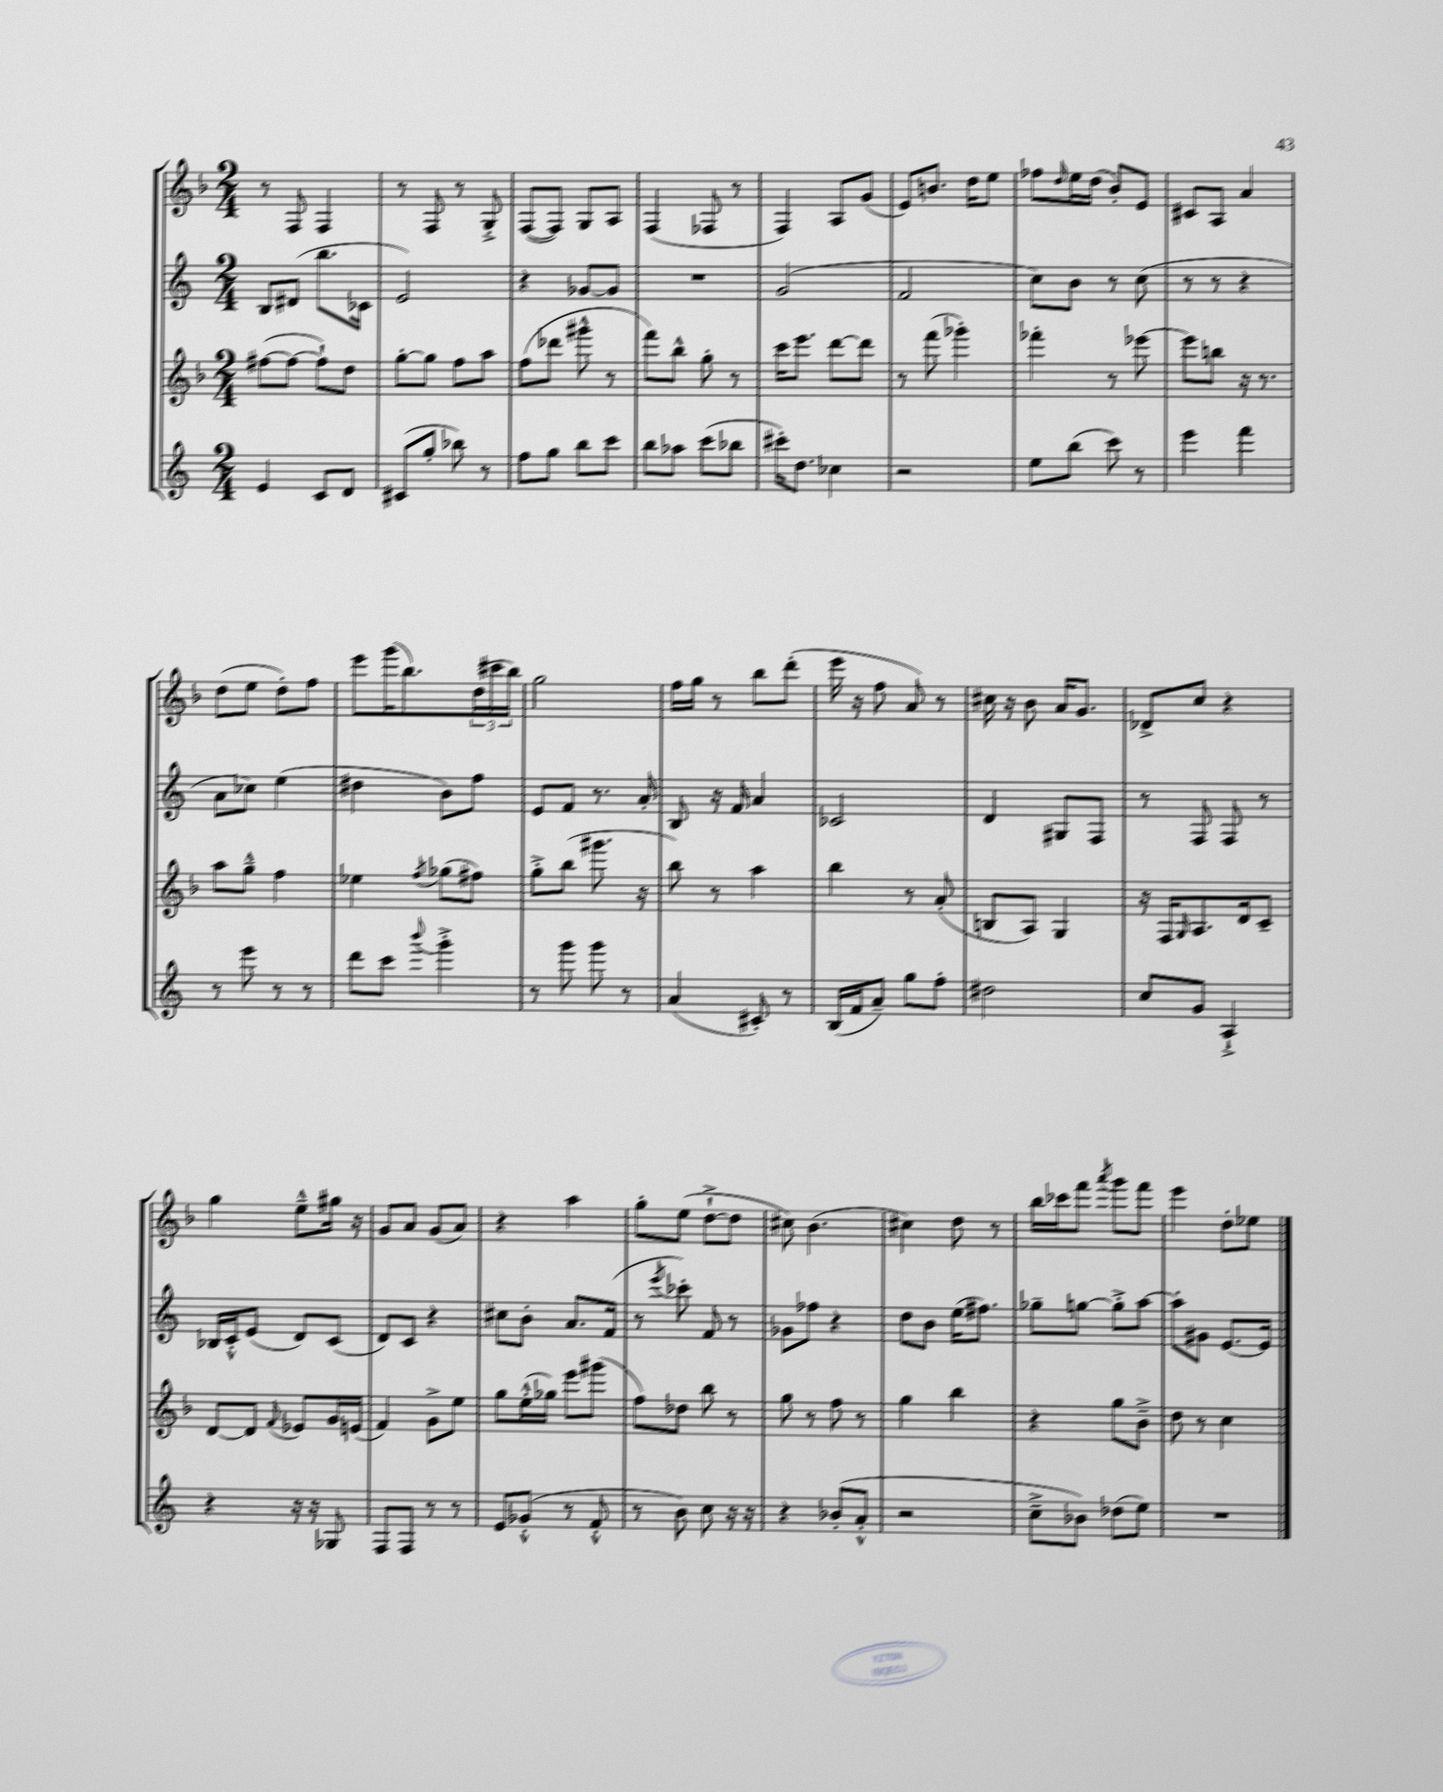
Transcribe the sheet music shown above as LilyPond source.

<<
\new StaffGroup <<
\new Staff = "s0" {
    \clef treble \key f \major \numericTimeSignature \time 2/4
    r8 f8 f4 |
    r8 f8 r8 g8-.-> |
    f8~( f8) g8 a8 |
    f4( fes8 r8 |
    f4) a8 g'8( |
    e'8) b'8. d''16 e''8 |
    fes''8 \grace { d''16 } e''16 d''16( bes'8-.) e'8 |
    cis'8 a8 a'4 |
    d''8( e''8 d''8-.) f''8 |
    e'''8 g'''16( bes''8.) \tuplet 3/2 { d''16( cis'''16 bes''16) } |
    g''2 |
    f''16 g''16 r8 bes''8 d'''8-.( |
    e'''16 r16 f''8 a'8) r8 |
    cis''16 r16 bes'8 a'16 g'8. |
    des'8-> c''8 r4 |
    g''4 e''8---^ gis''16 r16 |
    g'8 a'8 g'8( a'8) |
    r4 a''4 |
    g''8-. e''8( d''8~-!-> d''8 |
    cis''8) bes'4.( |
    cis''4) d''8 r8 |
    bes''16 ces'''16 f'''8 \acciaccatura { a'''8 } g'''8 f'''8 |
    e'''4 d''8-. ees''8 \bar "|." |
}
\new Staff = "s1" {
    \clef treble \key c \major \numericTimeSignature \time 2/4
    b8 dis'8( b''8. ces'16 |
    e'2) |
    r4 ges'8~ ges'8 |
    R2 |
    g'2( |
    f'2 |
    c''8) b'8 r8 c''8( |
    r8 r8 r4 |
    a'8 ces''8) e''4( |
    dis''4 b'8) f''8 |
    e'8 f'8 r8. a'16-. |
    b8 r16 f'16 a'4 |
    ces'2 |
    d'4 gis8 f8 |
    r8 f8 f8 r8 |
    bes16 c'16-.-^ e'8( d'8) c'8( |
    d'8) c'8 r4 |
    cis''8 b'8-. a'8. f'16( |
    r8 \acciaccatura { e'''8 } ces'''8-.) f'8 r8 |
    ges'8 fes''8 r4 |
    d''8 b'8 e''16( fis''8.) |
    ges''8-- g''8~ g''8-.-> a''8~ |
    a''8-. gis'8 e'8.~ e'16 \bar "|." |
}
\new Staff = "s2" {
    \clef treble \key f \major \numericTimeSignature \time 2/4
    fis''8~( fis''8~ fis''8-!) d''8 |
    g''8~-. g''8 f''8 a''8 |
    f''8( des'''8 gis'''8-^ r8 |
    f'''8) bes''8-^ g''8-. r8 |
    c'''16 e'''8. d'''8~ d'''8 |
    r8 f'''8( ges'''4-.) |
    fes'''4-. r8 ees'''8~ |
    ees'''8 b''8 r16 r8. |
    a''8 g''8---^ f''4 |
    ees''4 \acciaccatura { f''8 } ges''8( fis''8) |
    g''8-.-> bes''8( gis'''8. r16 |
    bes''8) r8 a''4 |
    bes''4 r8 a'8-.( |
    b8 a8) g4 |
    r16 f16 \grace { g16 } a8. d'16 c'8-- |
    d'8~ d'8 \appoggiatura { f'8 } ees'8 g'16 e'16( |
    f'4) g'8-> e''8 |
    g''8 e''16-.-^( ges''16) e'''8 gis'''8( |
    f''8) des''8 bes''8 r8 |
    g''8 r8 f''8 r8 |
    g''4 bes''4 |
    r4 g''8 bes'8---> |
    d''8 r8 c''4 \bar "|." |
}
\new Staff = "s3" {
    \clef treble \key c \major \numericTimeSignature \time 2/4
    e'4 c'8 d'8 |
    cis'8( g''8-. bes''8) r8 |
    f''8 g''8 b''8 c'''8 |
    b''8 aes''8 c'''8( bes''8 |
    cis'''16-.) d''8. ces''4 |
    r2 |
    e''8 b''8( c'''8) r8 |
    e'''4 f'''4 |
    r8 e'''8 r8 r8 |
    d'''8 c'''8 \appoggiatura { b'''8 } g'''4-.-> |
    r8 g'''8 g'''8 r8 |
    a'4( cis'8-.) r8 |
    b16( f'16 a'8--) g''8 f''8-. |
    dis''2 |
    c''8 g'8 a4-!-> |
    r4 r16 r16 ges8 |
    f8 f8 r8 r8 |
    e'8 ges'8-.-^( r8 f'8-.-^ |
    r8 b'8) c''8 r16 r16 |
    r4 bes'8-.( a'8-.-^ |
    r2 |
    c''8---> bes'8) des''8( e''8) |
    R2 \bar "|." |
}
>>
>>
\layout { \context { \Score \remove "Bar_number_engraver" } }
